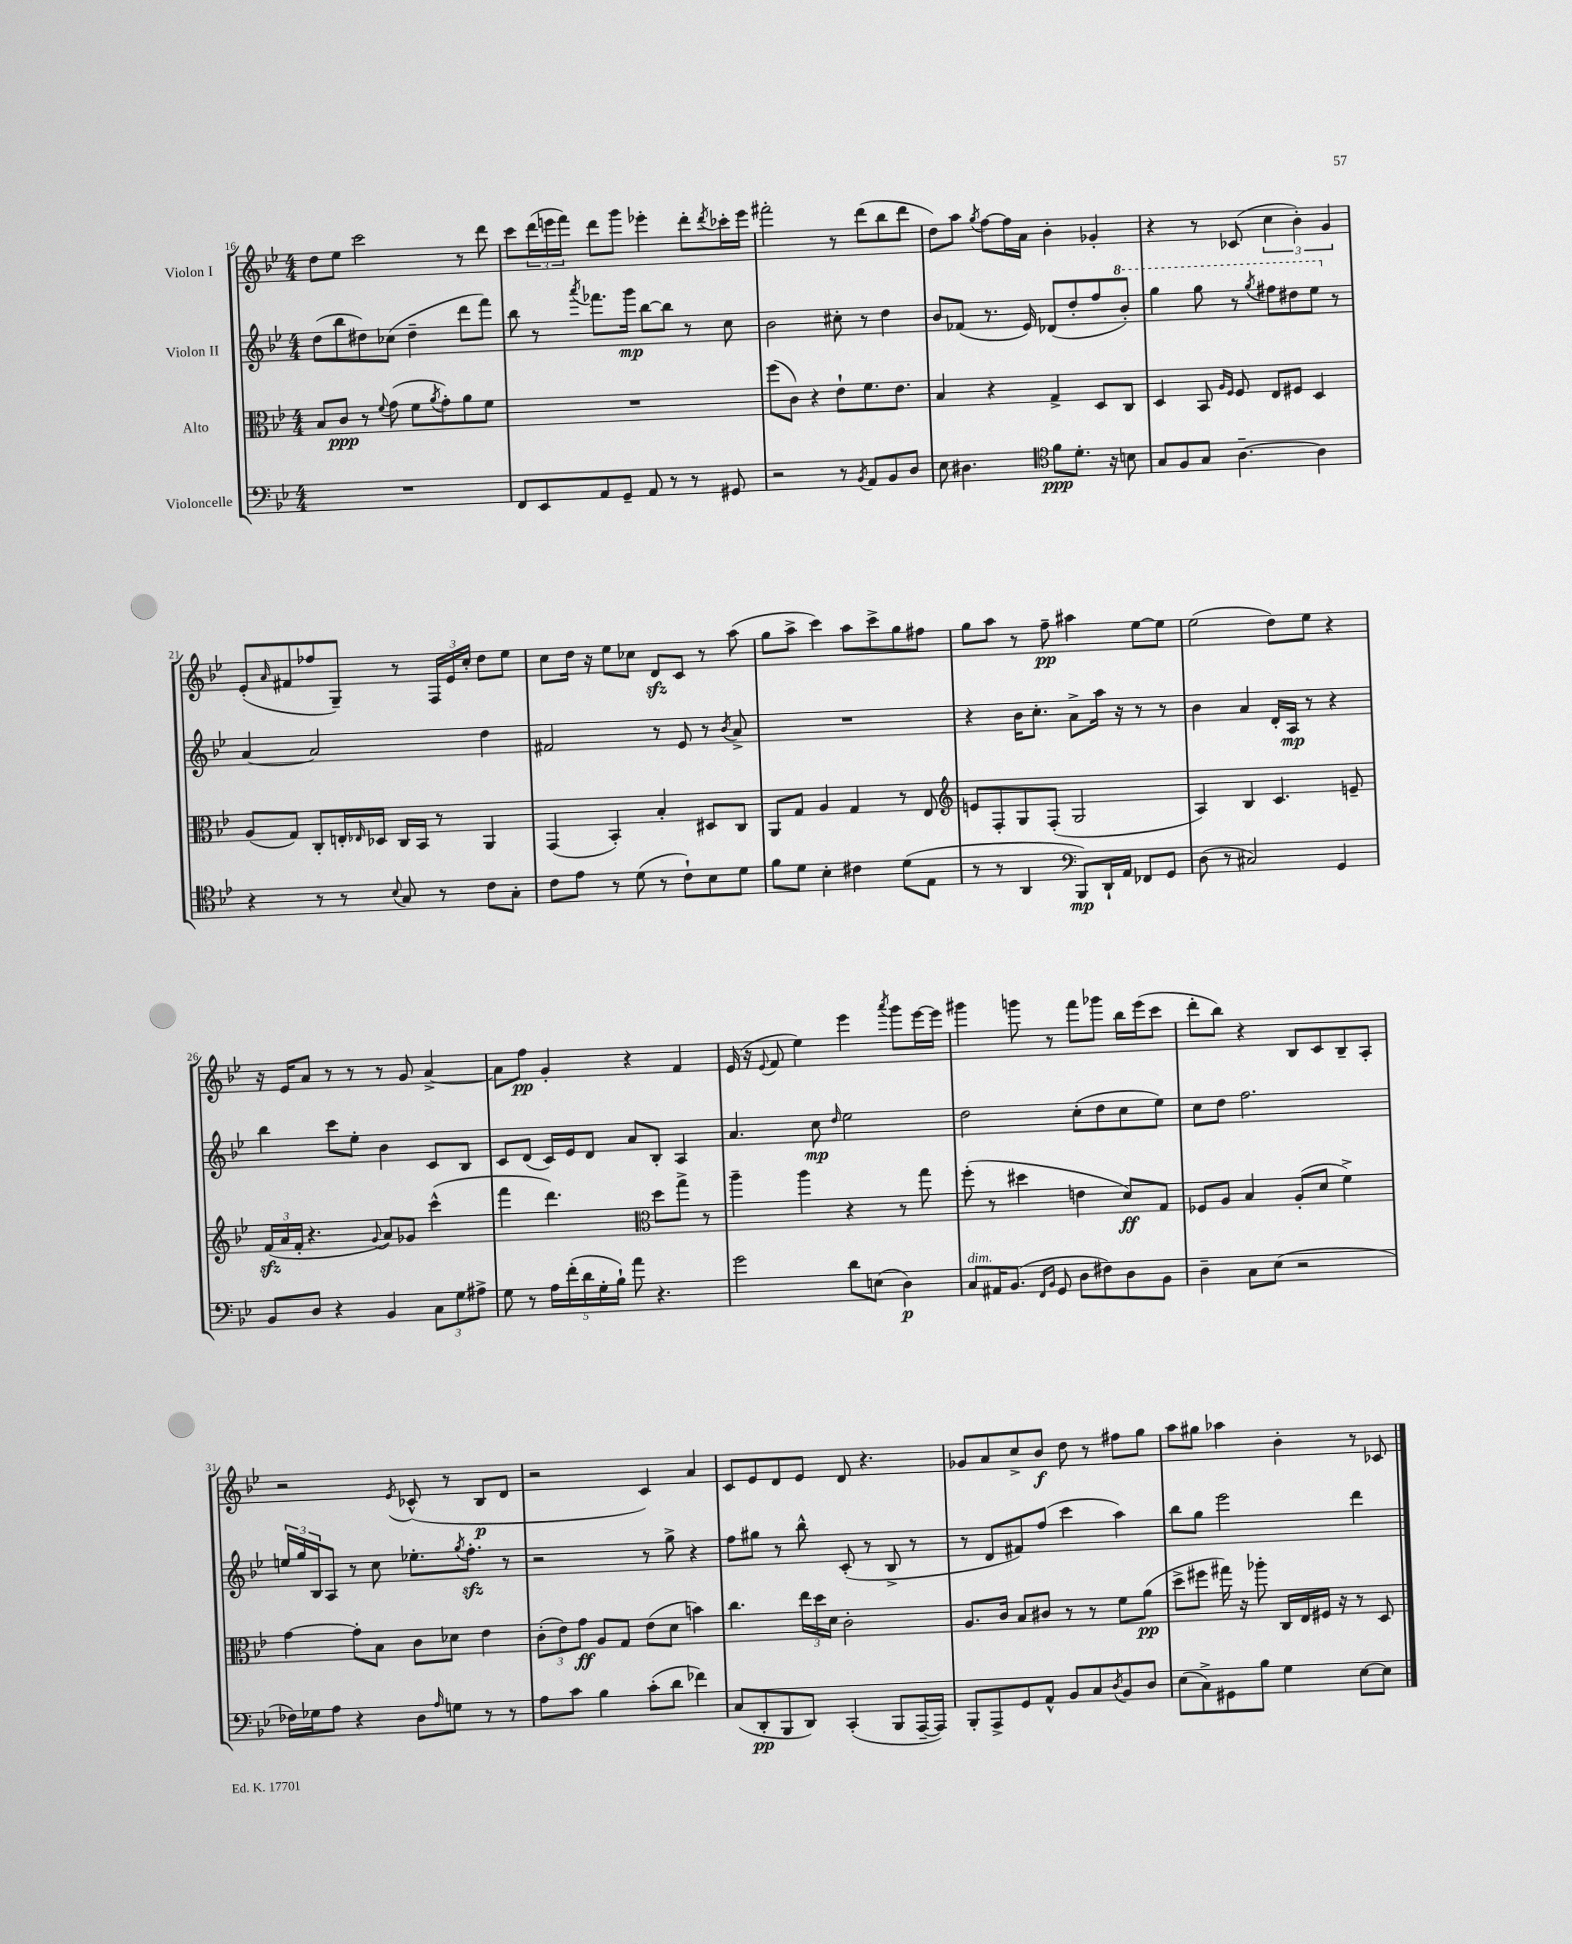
<<
\new StaffGroup <<
\new Staff = "s0" \with { instrumentName = "Violon I" } {
    \clef treble \key bes \major \numericTimeSignature \time 4/4
    d''8 ees''8 c'''2 r8 d'''8 |
    c'''8 \tuplet 3/2 { d'''16( e'''16 f'''16) } d'''8 g'''8 ees'''4-. d'''8-. \acciaccatura { d'''8 } ces'''16-. ees'''16 |
    fis'''2-. r8 d'''8( bes''8 d'''8 |
    d''8) a''8 \acciaccatura { g''8 } f''8~ f''16 a'16 bes'4-. ges'4-. |
    r4 r8 ces'8( \tuplet 3/2 { c''4 bes'4-.) g'4 } |
    ees'8-.( \grace { a'16 } fis'8 fes''8 g8--) r8 \tuplet 3/2 { f16 ees'16 c''16-. } d''8 ees''8 |
    c''8 d''16 r16 ees''8 ces''8 d'8\sfz c'8 r8 a''8( |
    g''8 a''8-> c'''4) a''8 c'''8-> g''8 fis''8 |
    g''8 a''8 r8 f''8--\pp ais''4 ees''8~ ees''8 |
    ees''2( d''8) ees''8 r4 |
    r16 ees'16 a'8 r8 r8 r8 g'8 a'4~-> |
    a'8 f''8\pp g'4-. r4 f'4 |
    ees'16( r16 \appoggiatura { ees'8 } f'8 ees''4) ees'''4 \acciaccatura { a'''8 } g'''8 ees'''16~ ees'''16 |
    gis'''4 g'''8 r8 f'''8 ges'''8 bes''16 ees'''16( c'''8 |
    d'''8-. bes''8) r4 bes8 c'8 bes8-- a8-. |
    r2 \acciaccatura { ees'8 } ces'8-^( r8 bes8\p d'8 |
    r2 c'4) a'4 |
    c'8 ees'8 d'8 ees'8 d'8 r4. |
    ges'8 a'8 c''8-> bes'8\f d''8 r8 fis''8 g''8 |
    a''8 gis''8 aes''4 bes'4-. r8 ces'8 \bar "|." |
}
\new Staff = "s1" \with { instrumentName = "Violon II" } {
    \clef treble \key bes \major \numericTimeSignature \time 4/4
    d''8( bes''8 dis''8) ces''8( dis''4-- d'''8 f'''8) |
    bes''8 r8 \acciaccatura { a'''8 } fes'''8. g'''16\mp bes''8~ bes''8 r8 c''8 |
    bes'2 cis''8-. r8 d''4 |
    bes'8 fes'8( r8. ees'16) des'8( d''8-. f''8 \ottava #1 bes''8-.) |
    g'''4 g'''8 r8 \acciaccatura { g'''8 } fis'''8 dis'''8 ees'''8 \ottava #0 r8 |
    a'4~ a'2 d''4 |
    fis'2 r8 ees'8 r8 \acciaccatura { bes'8 } a'8-> |
    R1 |
    r4 bes'16 c''8.-. a'8-> a''16 r16 r8 r8 |
    bes'4 a'4 d'16-. a16\mp r8 r4 |
    bes''4 c'''8 ees''8-. bes'4 c'8 bes8 |
    c'8 d'8( c'16) ees'16 d'8 a'8 bes8-. a4 |
    a'4. c''8\mp \grace { d''16 } ees''2 |
    d''2 c''8-.( d''8 c''8 ees''8) |
    c''8 d''8 f''2. |
    \tuplet 3/2 { e''16 g''16 bes16 } a8 r8 c''8 ees''8.-. \acciaccatura { g''8 } f''8.-.\sfz r8 |
    r2 r8 g''8-> r4 |
    f''8 gis''8 r8 bes''8-^ c'8-.( r8 bes8-> r8 |
    r8 d'8 fis'8) f''8( c'''4 a''4) |
    bes''8 g''8 ees'''2 d'''4 \bar "|." |
}
\new Staff = "s2" \with { instrumentName = "Alto" } {
    \clef alto \key bes \major \numericTimeSignature \time 4/4
    bes8 c'8\ppp r8 \appoggiatura { f'8 } g'8( f'8 \acciaccatura { a'8 } g'8-.) a'8 f'8 |
    R1 |
    f''8( c'8) r4 ees'8-! f'8. ees'8. |
    bes4 r4 g4-> d8 c8 |
    d4 bes,8 \grace { a16 f16 } f8 ees8 fis8 d4 |
    a8( g8) c8-. e16-. \grace { ees16 } des16 c16 bes,16 r8 a,4 |
    g,4( bes,4-.) bes4-. dis8 c8 |
    a,8 g8 a4 g4 r8 ees8 |
    \clef treble e'8 f8-. g8 f8-.( g2 |
    a4) bes4 c'4. e'8-- |
    \tuplet 3/2 { f'16\sfz( a'16 f'16-. } r4. \appoggiatura { g'8 } a'8) ges'8 c'''4-^( |
    f'''4 d'''4.) \clef alto d''8 g''8-> r8 |
    a''4-- a''4 r4 r8 g''8 |
    f''8-.( r8 dis''4 e'4 d'8\ff) g8 |
    fes8 a8 bes4 a8-.( d'8 f'4->) |
    g'4~ g'8-. bes8 c'8 des'8 ees'4 |
    \tuplet 3/2 { c'8-.( ees'8) g'8\ff } a8 g8 ees'8( d'8 b'4) |
    c''4. \tuplet 3/2 { ees''16 d''16 d'16 } c'2-. |
    a8. c'16 bes8 cis'8 r8 r8 f'8 a'8\pp( |
    d''8-> fis''8 gis''16) r16 aes''8-. c16 ees16 fis16 r16 r8 d8 \bar "|." |
}
\new Staff = "s3" \with { instrumentName = "Violoncelle" } {
    \clef bass \key bes \major \numericTimeSignature \time 4/4
    R1 |
    f,8 ees,8 a,8 g,8-- a,8 r8 r8 gis,8 |
    r2 r8 \acciaccatura { bes,8 } a,8 bes,8 d8 |
    ees8 dis4. \clef tenor f'8\ppp d'8.-. r16 b8 |
    g8 f8 g8 a4.~-- a4 |
    r4 r8 r8 \appoggiatura { bes8 } g8 r8 c'8 g8-. |
    c'8 ees'8 r8 d'8( r8 c'8-!) bes8 d'8 |
    f'8 d'8 bes4-. cis'4 d'8( ees8 |
    r8 r8 a,4 \clef bass bes,,8\mp) d,16-! a,16 fes,8 g,8 |
    d8( r8 cis2) g,4 |
    bes,8 d8 r4 bes,4 \tuplet 3/2 { c8 g8 ais8-> } |
    g8 r8 \tuplet 5/4 { a16 f'16-.( d'16 g16-. bes16-!) } a'8 r4. |
    g'2 d'8 e8( d4\p) |
    c8^\markup { \italic "dim." } ais,16 bes,8.( \grace { f,16 bes,16 } g,8 d8 fis8) d8 bes,8 |
    d4-- c8 ees8( r2 |
    fes16) ges16 a8 r4 d8 \grace { a16 } g8 r8 r8 |
    a8 c'8 bes4 c'8-.( d'8 fes'4) |
    c8( d,8-.\pp bes,,8 d,8) c,4-.( bes,,8 a,,16~-- a,,16) |
    bes,,8-. a,,8-> g,8 a,8-^ bes,8 c8 \acciaccatura { d8 } bes,8 d8 |
    ees8( c8->) gis,8 bes8 g4 ees8~ ees8 \bar "|." |
}
>>
>>
\layout { \context { \Score currentBarNumber = #16 } }
